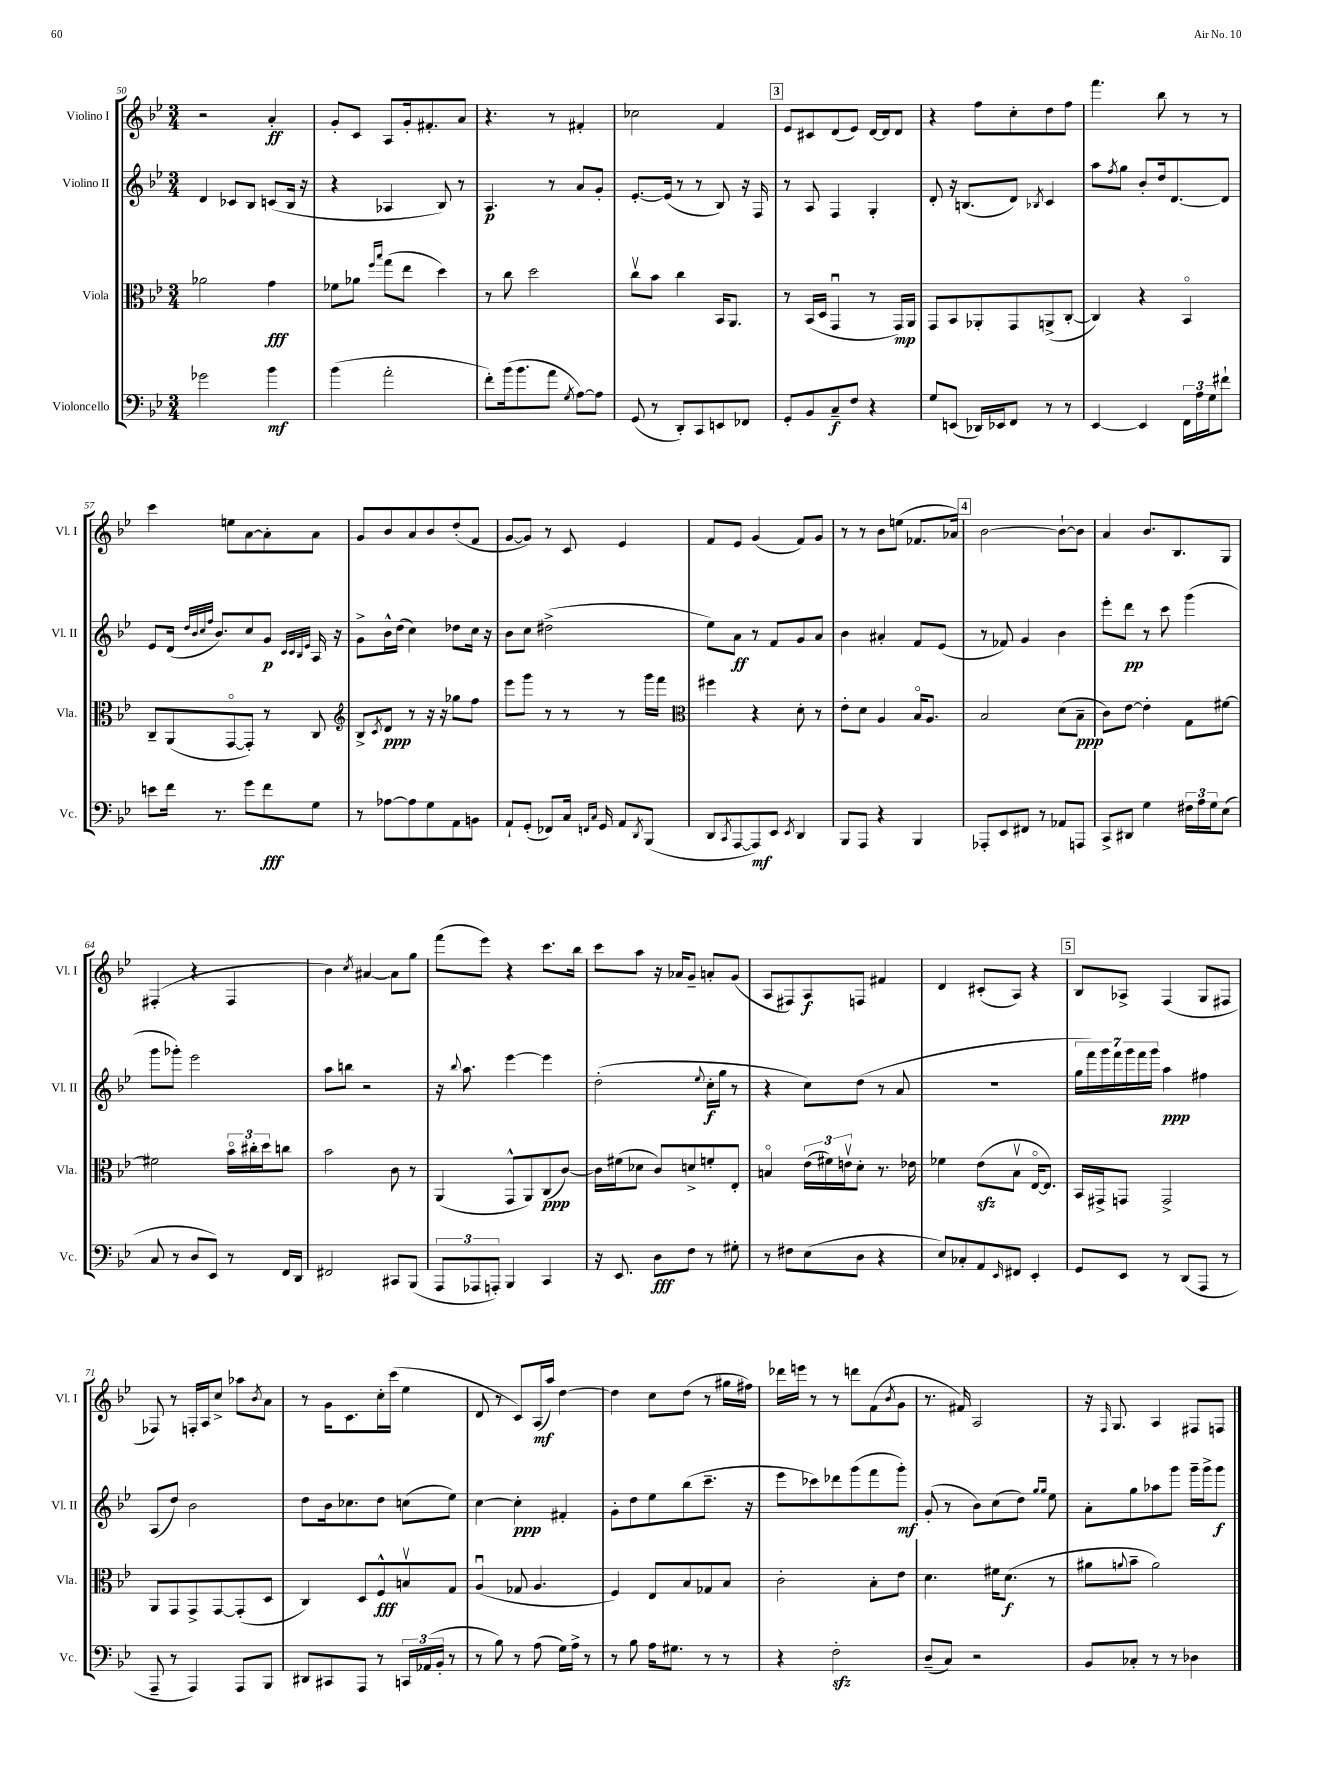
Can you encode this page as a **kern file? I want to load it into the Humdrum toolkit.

**kern	**dynam	**kern	**dynam	**kern	**dynam	**kern	**dynam
*part4	*part4	*part3	*part3	*part2	*part2	*part1	*part1
*staff4	*staff4	*staff3	*staff3	*staff2	*staff2	*staff1	*staff1
*I"Violoncello	*	*I"Viola	*	*I"Violino II	*	*I"Violino I	*
*I'Vc.	*	*I'Vla.	*	*I'Vl. II	*	*I'Vl. I	*
*clefF4	*	*clefC3	*	*clefG2	*	*clefG2	*
*k[b-e-]	*	*k[b-e-]	*	*k[b-e-]	*	*k[b-e-]	*
*M3/4	*	*M3/4	*	*M3/4	*	*M3/4	*
=50	=50	=50	=50	=50	=50	=50	=50
2g-X\	.	2a-X\	.	4d/	.	2r	.
.	.	.	.	8c-X/L	.	.	.
.	.	.	.	8B-/J	.	.	.
4b-\	mf	4g\	fff	(8cn/L	.	4a'/	ff
.	.	.	.	16B-/Jk	.	.	.
.	.	.	.	16r	.	.	.
=51	=51	=51	=51	=51	=51	=51	=51
(4b-\	.	8f-X\L	.	4r	.	8g'/L	.
.	.	8a-X\J	.	.	.	8c/J	.
.	.	16qqff/LL	.	.	.	.	.
.	.	16qqbb-/JJ	.	.	.	.	.
2a'\	.	(8gg\L	.	4A-X/	.	8A/L	.
.	.	8ee-\J	.	.	.	16g'/k	.
.	.	.	.	.	.	8.f#X'/	.
.	.	4dd\)	.	8B-/)	.	.	.
.	.	.	.	8r	.	8a/J	.
=52	=52	=52	=52	=52	=52	=52	=52
8f'\L)	.	8r	.	4.A/	p	4.r	.
(16b-\k	.	8cc\	.	.	.	.	.
8.b-\	.	.	.	.	.	.	.
.	.	2dd\	.	.	.	.	.
8a\J	.	.	.	8r	.	8r	.
8qG/	.	.	.	.	.	.	.
[8A\L)	.	.	.	8a/L	.	4f#X'/	.
8A\J]	.	.	.	8g'/J	.	.	.
=53	=53	=53	=53	=53	=53	=53	=53
(8GG/	.	8ccv\L	.	[8.e-'/L	.	2cc-X\	.
8r	.	8b-\J	.	.	.	.	.
.	.	.	.	(16e-/Jk]	.	.	.
8DD'/L)	.	4cc\	.	8r	.	.	.
8CC/	.	.	.	8r	.	.	.
8EEn/	.	16BB-/KL	.	8B-/)	.	4f/	.
.	.	8.AA/J	.	.	.	.	.
8FF-X/J	.	.	.	16r	.	.	.
.	.	.	.	16F/	.	.	.
!!LO:REH:place=s1:t=3
=54	=54	=54	=54	=54	=54	=54	=54
8GG'/L	.	8r	.	8r	.	8e-/L	.
8BB-/	.	(16BB-/LL	.	8A/	.	8c#X/	.
.	.	16D/JJ	.	.	.	.	.
8C~/	f	4GGu/	.	4F/	.	(8d/	.
8F/J	.	.	.	.	.	8e-/J)	.
4r	.	8r	.	4G'/	.	[16d/LL	.
.	.	.	.	.	.	16d/J]	.
.	.	16GG/LL)	mp	.	.	8d/J	.
.	.	16AA/JJ	.	.	.	.	.
=55	=55	=55	=55	=55	=55	=55	=55
8G/L	.	8GG/L	.	8d'/	.	4r	.
(8EEn/J	.	8BB-/	.	16r	.	.	.
.	.	.	.	(8.Bn/L	.	.	.
16DD-X/LL)	.	8AA-X'/	.	.	.	8ff\L	.
16EE-X/J	.	.	.	.	.	.	.
8FF/J	.	8GG/	.	8d/J)	.	8cc'\	.
.	.	.	.	8qB-X/	.	.	.
8r	.	(8AAn^/	.	4c/	.	8dd\	.
8r	.	[8C'/J	.	.	.	8ff\J	.
=56	=56	=56	=56	=56	=56	=56	=56
[4EE-/	.	4C/])	.	8aa\L	.	4.fff\	.
.	.	.	.	8qff/	.	.	.
.	.	.	.	8gg\J	.	.	.
4EE-/]	.	4r	.	8b-'/L	.	.	.
.	.	.	.	16dd/k	.	8bb-\	.
.	.	.	.	[8.d/	.	.	.
24FF\LL	.	4BB-/	.	.	.	8r	.
24A\	.	.	.	.	.	.	.
24G\J	.	.	.	.	.	.	.
8f#X`\J	.	.	.	8d/J]	.	8r	.
!!LO:LB:g=z
=57	=57	=57	=57	=57	=57	=57	=57
8en\L	.	8C~/L	.	8e-/L	.	4ccc\	.
16f\Jk	.	(8AA/	.	(16d/Jk	.	.	.
.	.	.	.	32qqdd/LLL	.	.	.
.	.	.	.	32qqb-/	.	.	.
.	.	.	.	32qqcc/	.	.	.
.	.	.	.	32qqff/JJJ	.	.	.
8.r	.	.	.	8.b-/L)	.	.	.
.	.	[8GG/	.	.	.	8een\L	.
8g\L	.	8GG'/J])	.	8cc/	.	[8a\	.
8f\	fff	8r	.	8g/J	p	8a'\]	.
.	.	.	.	32qqc/LLL	.	.	.
.	.	.	.	32qqc/	.	.	.
.	.	.	.	32qqB-/	.	.	.
.	.	.	.	32qqe-/JJJ	.	.	.
8G\J	.	8C/	.	16A/	.	8a\J	.
.	.	.	.	16r	.	.	.
=58	=58	=58	=58	=58	=58	=58	=58
*	*	*clefG2	*	*	*	*	*
8r	.	8B-^/L	.	8g^\L	.	8g/L	.
.	.	8qc/	.	.	.	.	.
[8A-X\L	.	8d/J	ppp	16b-^^\L	.	8b-/	.
.	.	.	.	(16dd\JJ	.	.	.
8A-\]	.	8r	.	4cc\)	.	8a/	.
8G\	.	16r	.	.	.	8b-/	.
.	.	16r	.	.	.	.	.
8AA\	.	8gg-X\L	.	8dd-X\L	.	(8dd'/	.
8BBn\J	.	8ff\J	.	16cc\Jk	.	8f/J	.
.	.	.	.	16r	.	.	.
=59	=59	=59	=59	=59	=59	=59	=59
8AA`/L	.	8eee-\L	.	8b-\L	.	[8g/L	.
(8GG'/J	.	8ggg\J	.	8cc\J	.	8g/J])	.
8FF-X/L)	.	8r	.	(2dd#X^\	.	8r	.
16C/Jk	.	8r	.	.	.	8c/	.
16qqFFn/LL	.	.	.	.	.	.	.
16qqC/JJ	.	.	.	.	.	.	.
16GG/	.	.	.	.	.	.	.
8AA/L	.	8r	.	.	.	4e-/	.
8qDD/	.	.	.	.	.	.	.
(8BBB-/J	.	16ggg\LL	.	.	.	.	.
.	.	16fff\JJ	.	.	.	.	.
=60	=60	=60	=60	=60	=60	=60	=60
*	*	*clefC3	*	*	*	*	*
8DD/L	.	4ff#X\	.	8ee-\L)	.	8f/L	.
8qCC/	.	.	.	.	.	.	.
[8AAA/	.	.	.	8a\J	ff	8e-/J	.
8AAA/])	mf	4r	.	8r	.	(4g/	.
8EE-/J	.	.	.	8f/L	.	.	.
8qEE-/	.	.	.	.	.	.	.
4DD/	.	8d'\	.	8g/	.	8f/L)	.
.	.	8r	.	8a/J	.	8g/J	.
=61	=61	=61	=61	=61	=61	=61	=61
8BBB-/L	.	8e-'\L	.	4b-\	.	8r	.
8AAA/J	.	8d\J	.	.	.	8r	.
4r	.	4A/	.	4a#X'/	.	8b-\L	.
.	.	.	.	.	.	(8een\J	.
4BBB-/	.	16B-/KL	.	8f/L	.	8.f-X/L	.
.	.	8.A/J	.	.	.	.	.
.	.	.	.	(8e-/J	.	.	.
.	.	.	.	.	.	16a-X/Jk)	.
!!LO:REH:place=s1:t=4
=62	=62	=62	=62	=62	=62	=62	=62
8AAA-X'/L	.	2B-/	.	8r	.	[2b-\	.
8EE-/	.	.	.	8f-X/)	.	.	.
8FF#X/J	.	.	.	4g/	.	.	.
8r	.	.	.	.	.	.	.
8AA-X/L	.	(8d\L	.	4b-\	.	8b-`\L_	.
8AAAn/J	.	8B-~\J	ppp	.	.	8b-\J]	.
=63	=63	=63	=63	=63	=63	=63	=63
8CC^/L	.	8c\L)	.	8eee-'\L	.	4a/	.
8DD#X/J	.	[8e-\J	.	8ddd\J	pp	.	.
4G\	.	4e-'\]	.	8r	.	8.b-/L	.
.	.	.	.	8ccc\	.	.	.
.	.	.	.	.	.	8.B-/	.
24F#X\LL	.	8G\L	.	(4ggg\	.	.	.
24A\	.	.	.	.	.	.	.
24G\J	.	.	.	.	.	.	.
(8E-\J	.	[8f#X\J	.	.	.	8G/J	.
!!LO:LB:g=z
=64	=64	=64	=64	=64	=64	=64	=64
8C/	.	2f#X\]	.	8ggg\L	.	(4F#X'/	.
8r	.	.	.	8ggg-X'\J)	.	.	.
8D/L	.	.	.	2eee-\	.	4r	.
8EE-/J)	.	.	.	.	.	.	.
8r	.	24b-\LL	.	.	.	4F#/	.
.	.	24cc#X'\	.	.	.	.	.
.	.	24dd\J	.	.	.	.	.
16FF/LL	.	8ccn\J	.	.	.	.	.
16DD/JJ	.	.	.	.	.	.	.
=65	=65	=65	=65	=65	=65	=65	=65
2FF#X/	.	2b-\	.	8aa\L	.	4b-\)	.
.	.	.	.	8bbn\J	.	.	.
.	.	.	.	.	.	8qcc/	.
.	.	.	.	2r	.	[4a#X/	.
8CC#X/L	.	8c\	.	.	.	8a#\L]	.
(8BBB-/J	.	8r	.	.	.	8gg\J	.
=66	=66	=66	=66	=66	=66	=66	=66
12AAA/L	.	(4AA/	.	16r	.	(8fff\L	.
.	.	.	.	8qqbb-/	.	.	.
.	.	.	.	8.aa\	.	.	.
12AAA-X/	.	.	.	.	.	.	.
.	.	.	.	.	.	8eee-\J)	.
12AAAn'/J)	.	.	.	.	.	.	.
4BBB-/	.	8GG^^/L	.	[4eee-\	.	4r	.
.	.	8AA/)	.	.	.	.	.
4CC/	.	(8C/	ppp	4eee-\]	.	8.ccc\L	.
.	.	[8c/J)	.	.	.	.	.
.	.	.	.	.	.	16bb-\Jk	.
=67	=67	=67	=67	=67	=67	=67	=67
16r	.	16c\LL]	.	(2dd'\	.	8ccc\L	.
8.EE-/	.	(16f#X\J	.	.	.	.	.
.	.	8d-X\J	.	.	.	8aa\J	.
8D\L	fff	8c/L)	.	.	.	16r	.
.	.	.	.	.	.	16a-X/KL	.
8F\J	.	8dn^/	.	.	.	8g~/J	.
.	.	.	.	8qqee-/	.	.	.
8r	.	8fn'/	.	16cc'\LL	f	8an'/L	.
.	.	.	.	16gg\JJ	.	.	.
8G#X'\	.	8E-'/J	.	8r	.	(8g/J	.
=68	=68	=68	=68	=68	=68	=68	=68
8r	.	4Bn/	.	4r	.	8A/L	.
8F#X\L	.	.	.	.	.	8F#X/)	.
(8E-\	.	(24e-\LL	.	8cc\L)	.	8A/	f
.	.	24f#X\)	.	.	.	.	.
.	.	24env\J	.	.	.	.	.
8D\J	.	8d'\J	.	(8dd\J	.	8Fn/J	.
4r	.	8.r	.	8r	.	4f#X/	.
.	.	.	.	8a/	.	.	.
.	.	16e-X\	.	.	.	.	.
=69	=69	=69	=69	=69	=69	=69	=69
8E-/L)	.	4f-X\	.	2.r	.	4d/	.
8C-X'/	.	.	.	.	.	.	.
8AA/	.	(8e-zz\L	.	.	.	(8c#X'/L	.
16qqEE-/	.	.	.	.	.	.	.
8FF#X/J	.	8B-v\J	.	.	.	8A/J)	.
4EE-'/	.	[16E-/KL	.	.	.	4r	.
.	.	8.E-/J])	.	.	.	.	.
!!LO:REH:place=s1:t=5
=70	=70	=70	=70	=70	=70	=70	=70
8GG/L	.	16BB-/LL	.	28gg\LL	.	8B-/L	.
.	.	.	.	28fff\)	.	.	.
.	.	16GG#X^/J	.	.	.	.	.
.	.	.	.	28ggg\	.	.	.
.	.	.	.	28fff\	.	.	.
8EE-/J	.	8GGn/J	.	.	.	8A-X^/J	.
.	.	.	.	28ggg\	.	.	.
.	.	.	.	28fff\	.	.	.
.	.	.	.	28ggg\JJ	.	.	.
8r	.	2GG^/	.	4aa\	ppp	(4F/	.
(8DD/L	.	.	.	.	.	.	.
8AAA/J	.	.	.	4ff#X\	.	8G/L	.
8r	.	.	.	.	.	8F#X/J	.
!!LO:LB:g=z
=71	=71	=71	=71	=71	=71	=71	=71
8AAA~/	.	8AA/L	.	(8A/L	.	8F-X/)	.
8r	.	8GG/	.	8dd/J)	.	8r	.
4AAA/)	.	8GG^/	.	2b-\	.	16Fn'/LL	.
.	.	.	.	.	.	16A/J	.
.	.	[8GG/	.	.	.	8cc^/J	.
8AAA/L	.	(8GG'/]	.	.	.	8aa-X\L	.
.	.	.	.	.	.	8qb-/	.
8BBB-/J	.	8D/J	.	.	.	8a\J	.
=72	=72	=72	=72	=72	=72	=72	=72
8DD#X/L	.	4C/)	.	8dd\L	.	8r	.
8CC#X/	.	.	.	16b-\k	.	16g\KL	.
.	.	.	.	8.cc-X\	.	8.c\	.
8AAA/J	.	8D/L	.	.	.	.	.
8r	.	8F^^/	fff	8dd\J	.	16cc'\L	.
.	.	.	.	.	.	(16ccc\JJ	.
24CCn/LL	.	8Bnv/	.	(8ccn\L	.	4ee-\	.
(24AA-X/	.	.	.	.	.	.	.
24BB-'/JJ	.	.	.	.	.	.	.
8r	.	8G/J	.	8ee-\J)	.	.	.
=73	=73	=73	=73	=73	=73	=73	=73
8r	.	(4Au/	.	[4cc\	.	8d/	.
8B-\)	.	.	.	.	.	8r	.
8r	.	8G-X/	.	4cc'\]	ppp	8c/L)	.
(8A\	.	4.A/	.	.	.	(16A/L	mf
.	.	.	.	.	.	16aa/JJ)	.
16G\LL)	.	.	.	4f#X'/	.	[4dd\	.
16A^\JJ	.	.	.	.	.	.	.
8r	.	.	.	.	.	.	.
=74	=74	=74	=74	=74	=74	=74	=74
8r	.	4F/)	.	8g'\L	.	4dd\]	.
8B-\	.	.	.	8dd\	.	.	.
16A\KL	.	8E-/L	.	8ee-\	.	8cc\L	.
8.G#X\J	.	.	.	.	.	.	.
.	.	8B-/	.	(8bb-\	.	(8dd\J	.
8r	.	8G-X/	.	8.ccc~\J	.	8r	.
8r	.	8B-/J	.	.	.	16gg#X\LL	.
.	.	.	.	16r	.	16ff#X\JJ)	.
=75	=75	=75	=75	=75	=75	=75	=75
4r	.	2c'\	.	8eee-\L	.	16ddd-X\LL	.
.	.	.	.	.	.	16eeen\JJ	.
.	.	.	.	8ccc-X\)	.	8r	.
2Fzz'\	.	.	.	8ddd-X\	.	8r	.
.	.	.	.	(8ggg\	.	8dddn\L	.
.	.	8B-'\L	.	8fff\	.	(8f\	.
.	.	.	.	.	.	8qb-/	.
.	.	8e-\J	.	8ggg'\J)	mf	8g\J	.
=76	=76	=76	=76	=76	=76	=76	=76
(8D~/L	.	4.d\	.	(8g'/	.	8.r	.
8C/J)	.	.	.	8r	.	.	.
.	.	.	.	.	.	16f#X/)	.
2r	.	.	.	8b-\L)	.	2A/	.
.	.	16f#X\KL	.	(8cc\	.	.	.
.	.	(8.d\J	f	.	.	.	.
.	.	.	.	8dd\J)	.	.	.
.	.	.	.	16qqgg/LL	.	.	.
.	.	.	.	16qqgg/JJ	.	.	.
.	.	8r	.	8ee-\	.	.	.
=77	=77	=77	=77	=77	=77	=77	=77
8BB-/L	.	8a#X\L	.	8a'\L	.	16r	.
.	.	.	.	.	.	16qqF/	.
.	.	.	.	.	.	8.G/	.
.	.	8qqan/	.	.	.	.	.
8C-X'/J	.	8b-~\J	.	8gg\	.	.	.
8r	.	2a\)	.	8aa-X\	.	4A/	.
8r	.	.	.	8ggg\J	.	.	.
4D-X\	.	.	.	16ggg~\LL	.	8F#X/L	.
.	.	.	.	16ggg^\J	.	.	.
.	.	.	.	8ggg\J	f	8Fn/J	.
==	==	==	==	==	==	==	==
*-	*-	*-	*-	*-	*-	*-	*-
